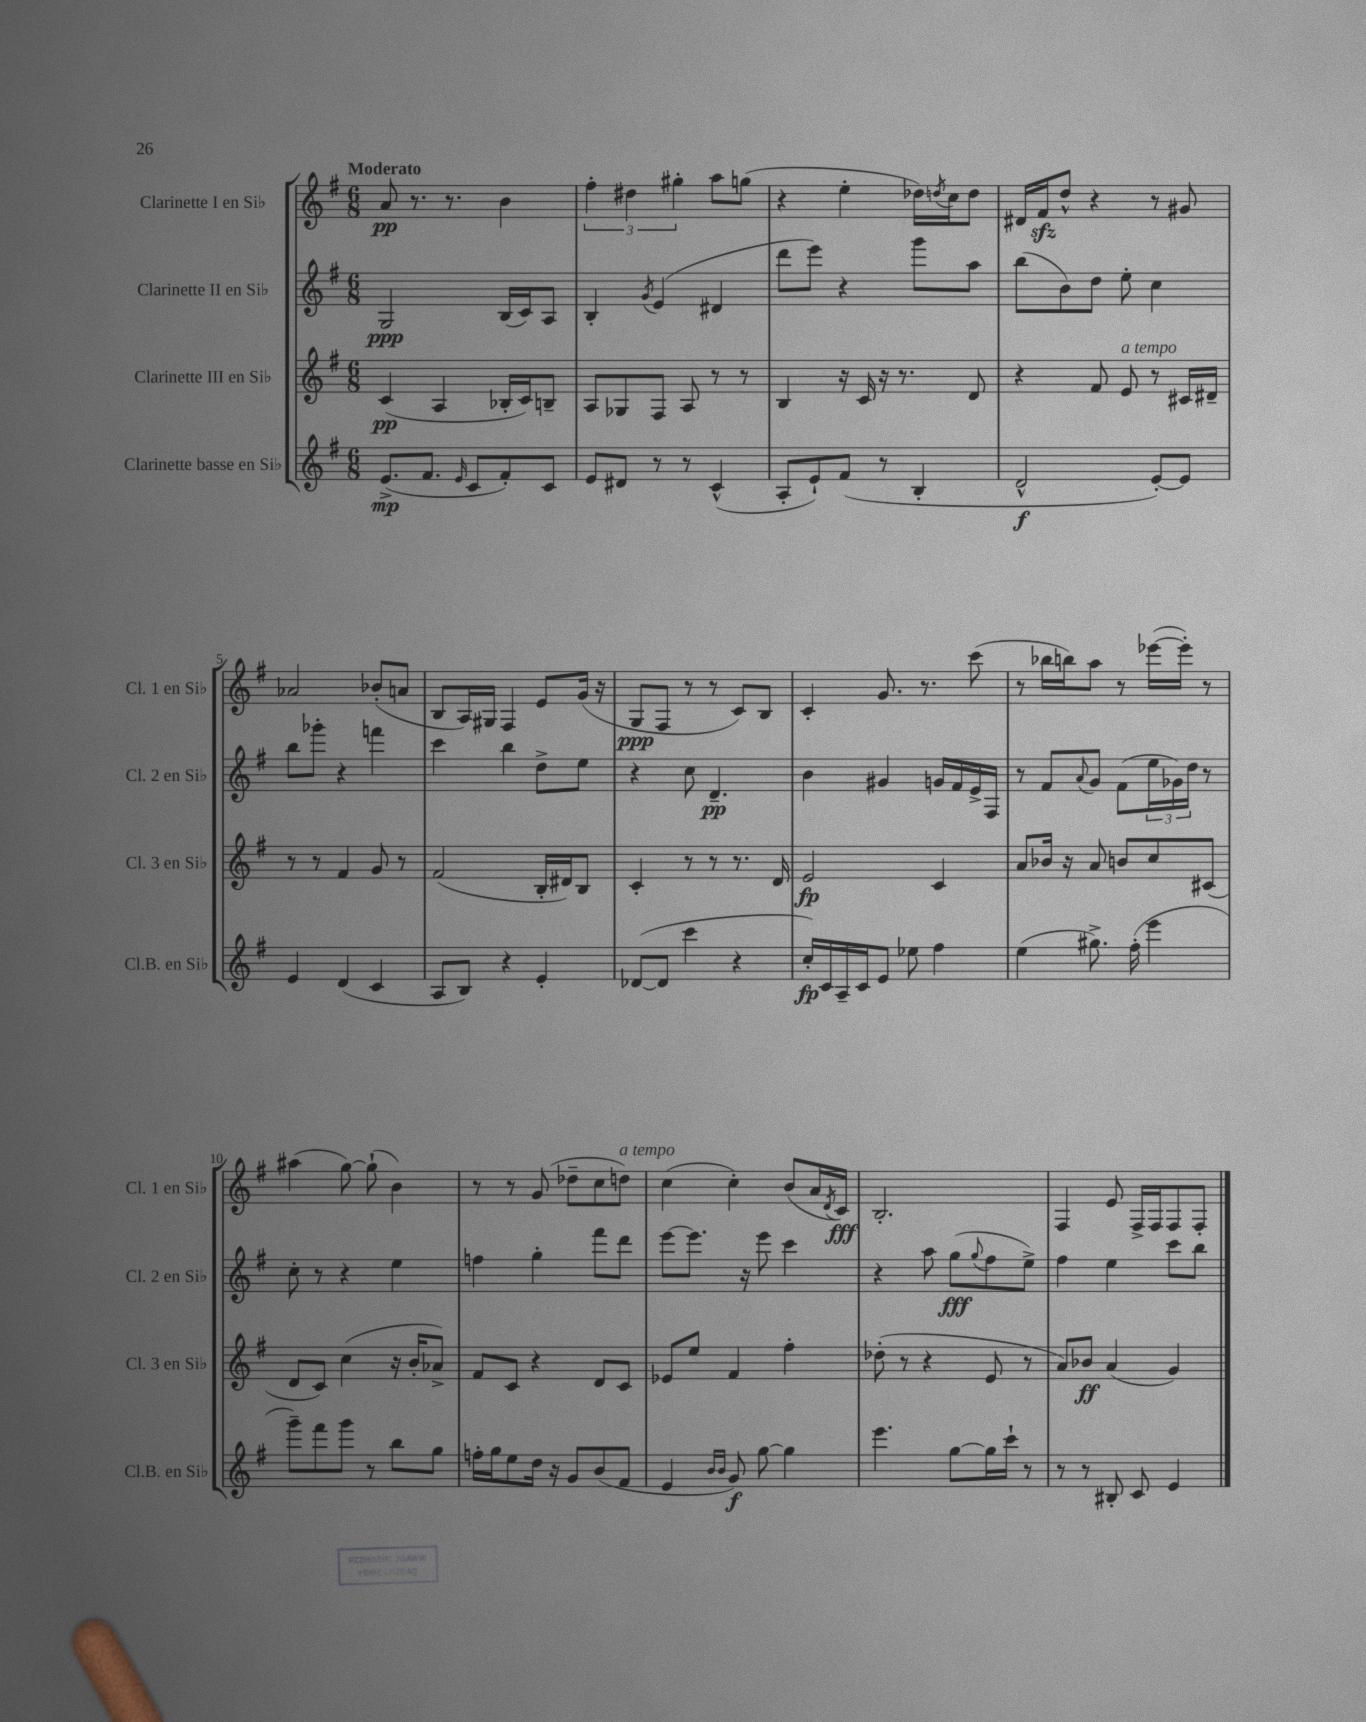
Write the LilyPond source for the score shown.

<<
\new StaffGroup <<
\new Staff = "s0" \with { instrumentName = "Clarinette I en Sib" shortInstrumentName = "Cl. 1 en Sib" } {
    \clef treble \key g \major \numericTimeSignature \time 6/8 \tempo "Moderato"
    a'8\pp r8. r8. b'4 |
    \tuplet 3/2 { fis''4-. dis''4 gis''4-. } a''8 g''8( |
    r4 e''4-. des''16) \acciaccatura { d''8 } c''16 d''8 |
    dis'16 fis'16\sfz d''8-^ r4 r8 gis'8 |
    aes'2 bes'8-.( a'8 |
    b8 a16) gis16 fis4 e'8 g'16( r16 |
    g8\ppp fis8 r8 r8 c'8) b8 |
    c'4-. g'8. r8. c'''8( |
    r8 bes''16 b''16) a''8 r8 ees'''16~( ees'''16-.) r8 |
    ais''4( g''8~) g''8-!( b'4) |
    r8 r8 g'8( des''8-- c''8 d''8^\markup { \italic "a tempo" }) |
    c''4( c''4-.) b'8( a'16 \acciaccatura { d'8 } c'16\fff) |
    b2.-. |
    fis4 e'8 fis16-> fis16 fis8 fis8-. \bar "|." |
}
\new Staff = "s1" \with { instrumentName = "Clarinette II en Sib" shortInstrumentName = "Cl. 2 en Sib" } {
    \clef treble \key g \major \numericTimeSignature \time 6/8
    g2\ppp b16( c'16) a8 |
    b4-. \acciaccatura { g'8 } e'4( dis'4 |
    d'''8 e'''8) r4 g'''8 a''8 |
    b''8( b'8) d''8 e''8-. c''4 |
    b''8 ges'''8-. r4 f'''4 |
    c'''4 b''4 d''8-> e''8 |
    r4 c''8 d'4.--\pp |
    b'4 gis'4 g'16 fis'16 e'16-> fis16 |
    r8 fis'8 \appoggiatura { a'8 } g'8 fis'8( \tuplet 3/2 { e''16 ges'16) d''16 } r8 |
    c''8-. r8 r4 e''4 |
    f''4 g''4-. fis'''8 d'''8 |
    e'''8~ e'''8. r16 e'''8 c'''4 |
    r4 a''8 g''8\fff( \appoggiatura { g''8 } fis''8 e''8->) |
    fis''4 e''4 c'''8 b''8 \bar "|." |
}
\new Staff = "s2" \with { instrumentName = "Clarinette III en Sib" shortInstrumentName = "Cl. 3 en Sib" } {
    \clef treble \key g \major \numericTimeSignature \time 6/8
    c'4\pp( a4 bes16-. c'16) b8-- |
    a8 ges8 fis8 a8 r8 r8 |
    b4 r16 c'16 r16 r8. d'8 |
    r4 fis'8 e'8^\markup { \italic "a tempo" } r8 cis'16 dis'16-- |
    r8 r8 fis'4 g'8 r8 |
    fis'2( b16-. dis'16) b8 |
    c'4-. r8 r8 r8. d'16 |
    e'2\fp c'4 |
    a'8 bes'16 r16 a'8 b'8 c''8 cis'8( |
    d'8 c'8) c''4( r16 b'16-. aes'8->) |
    fis'8 c'8 r4 d'8 c'8 |
    ees'8 e''8 fis'4 fis''4-. |
    des''8-.( r8 r4 e'8 r8 |
    a'8) bes'8\ff a'4( g'4) \bar "|." |
}
\new Staff = "s3" \with { instrumentName = "Clarinette basse en Sib" shortInstrumentName = "Cl.B. en Sib" } {
    \clef treble \key g \major \numericTimeSignature \time 6/8
    e'8.->\mp( fis'8. \grace { e'16 } c'8 fis'8-.) c'8 |
    e'8 dis'8 r8 r8 c'4-^( |
    a8-. e'8-!) fis'8( r8 b4-. |
    d'2-^\f e'8~-.) e'8 |
    e'4 d'4( c'4 |
    a8 b8) r4 e'4-. |
    des'8~( des'8 c'''4 r4 |
    c''16-.\fp) c'16 a16-- c'16 e'8 ees''8 fis''4 |
    e''4( gis''8.->) fis''16-.( e'''4 |
    g'''8--) fis'''8 g'''8 r8 b''8 g''8 |
    f''16-. g''16 e''8 d''16 r16 g'8 b'8( fis'8 |
    e'4 \grace { b'16 b'16 } g'8\f) g''8~ g''4 |
    e'''4. g''8~ g''16 c'''16-! r8 |
    r8 r8 bis8-. c'8 e'4 \bar "|." |
}
>>
>>
